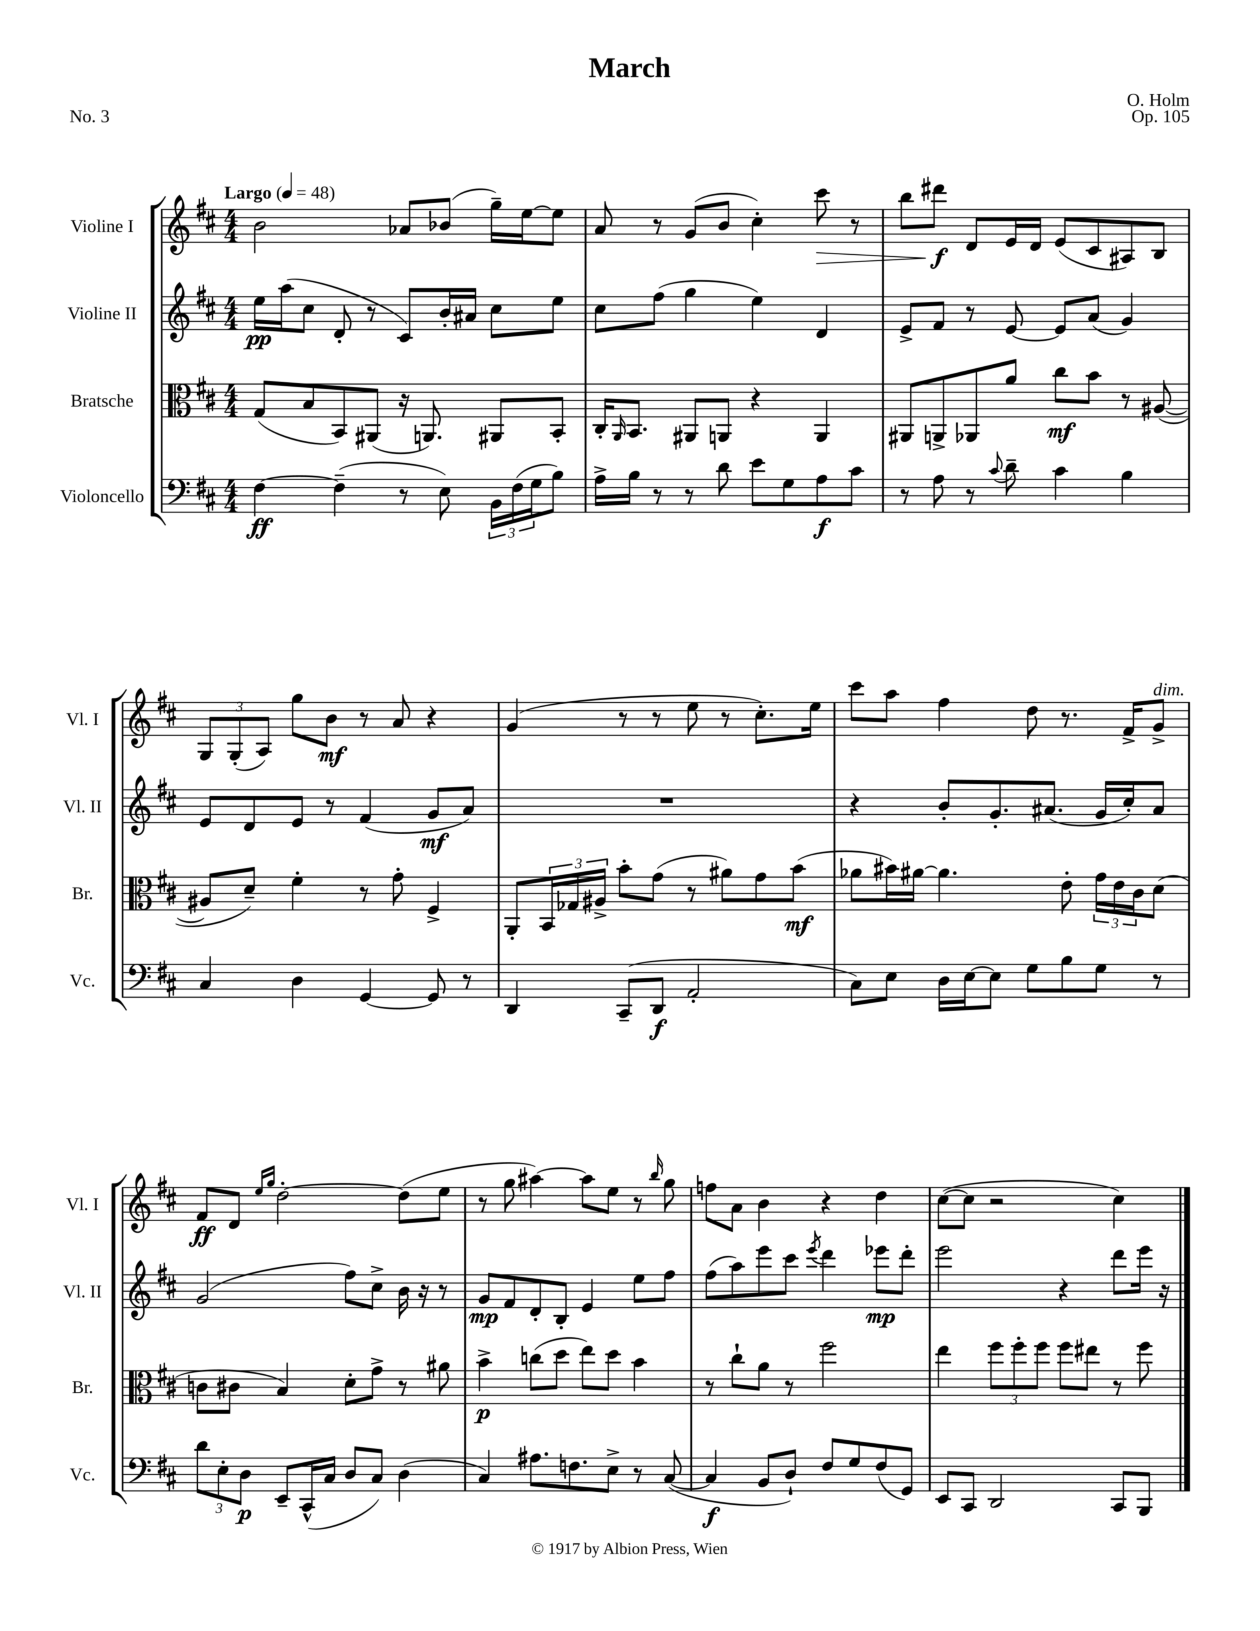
\header { title = "March" composer = "O. Holm" opus = "Op. 105" piece = "No. 3" }
<<
\new StaffGroup <<
\new Staff = "s0" \with { instrumentName = "Violine I" shortInstrumentName = "Vl. I" } {
    \clef treble \key d \major \numericTimeSignature \time 4/4 \tempo "Largo" 4 = 48
    b'2 aes'8 bes'8( g''16--) e''16~ e''8 |
    a'8 r8 g'8( b'8 cis''4-.) cis'''8\> r8 |
    b''8 dis'''8\f\! d'8 e'16 d'16 e'8( cis'8 ais8) b8 |
    \tuplet 3/2 { g8 g8-.( a8) } g''8 b'8\mf r8 a'8 r4 |
    g'4( r8 r8 e''8 r8 cis''8.-.) e''16 |
    cis'''8 a''8 fis''4 d''8 r8. fis'16-> g'8->^\markup { \italic "dim." } |
    fis'8\ff d'8 \grace { e''16 g''16 } d''2~-. d''8( e''8 |
    r8 g''8 ais''4~) ais''8 e''8 r8 \grace { b''16 } g''8 |
    f''8 a'8 b'4 r4 d''4 |
    cis''8~( cis''8 r2 cis''4) \bar "|." |
}
\new Staff = "s1" \with { instrumentName = "Violine II" shortInstrumentName = "Vl. II" } {
    \clef treble \key d \major \numericTimeSignature \time 4/4
    e''16\pp a''16( cis''8 d'8-. r8 cis'8) b'16-. ais'16 cis''8 e''8 |
    cis''8 fis''8( g''4 e''4) d'4 |
    e'8-> fis'8 r8 e'8~ e'8 a'8( g'4) |
    e'8 d'8 e'8 r8 fis'4( g'8\mf a'8) |
    R1 |
    r4 b'8-. g'8.-. ais'8.( g'16 cis''16-.) ais'8 |
    g'2( fis''8) cis''8-> b'16 r16 r8 |
    g'8\mp fis'8 d'8-. b8-. e'4 e''8 fis''8 |
    fis''8( a''8) e'''8 cis'''8 \acciaccatura { e'''8 } d'''4 ees'''8\mp d'''8-. |
    e'''2 r4 d'''8 e'''16 r16 \bar "|." |
}
\new Staff = "s2" \with { instrumentName = "Bratsche" shortInstrumentName = "Br." } {
    \clef alto \key d \major \numericTimeSignature \time 4/4
    g8( b8 b,8) ais,8( r16 a,8.) ais,8 b,8-. |
    cis16-. \grace { a,16 } b,8. ais,8 a,8 r4 a,4 |
    ais,8 a,8-> aes,8 a'8 cis''8\mf b'8 r8 ais8~( |
    ais8 d'8--) fis'4-. r8 g'8-. fis4-> |
    a,8-. \tuplet 3/2 { b,16 ges16 ais16-> } b'8-. g'8( r8 ais'8) g'8 b'8\mf( |
    aes'8 bis'16) ais'16~ ais'4. e'8-. \tuplet 3/2 { g'16 e'16 cis'16 } d'8( |
    c'8 cis'8 b4) d'8-. g'8-> r8 ais'8 |
    b'4->\p c''8( d''8 e''8) d''8 b'4 |
    r8 cis''8-! a'8 r8 fis''2 |
    e''4 \tuplet 3/2 { fis''8 fis''8-. fis''8 } fis''8 eis''8 r8 fis''8 \bar "|." |
}
\new Staff = "s3" \with { instrumentName = "Violoncello" shortInstrumentName = "Vc." } {
    \clef bass \key d \major \numericTimeSignature \time 4/4
    fis4~\ff fis4--( r8 e8) \tuplet 3/2 { b,16 fis16( g16 } b8) |
    a16-> b16 r8 r8 d'8 e'8 g8 a8\f cis'8 |
    r8 a8 r8 \appoggiatura { cis'8 } d'8-- cis'4 b4 |
    cis4 d4 g,4~ g,8 r8 |
    d,4 cis,8--( d,8\f a,2-. |
    cis8) e8 d16 e16~ e8 g8 b8 g8 r8 |
    \tuplet 3/2 { d'8 e8-. d8\p } e,8-- cis,16-^( cis16 d8 cis8) d4( |
    cis4) ais8. f8. e8-> r8 cis8~( |
    cis4\f b,8 d8-!) fis8 g8 fis8( g,8) |
    e,8 cis,8 d,2 cis,8 b,,8 \bar "|." |
}
>>
>>
\layout { \context { \Score \remove "Bar_number_engraver" } }
